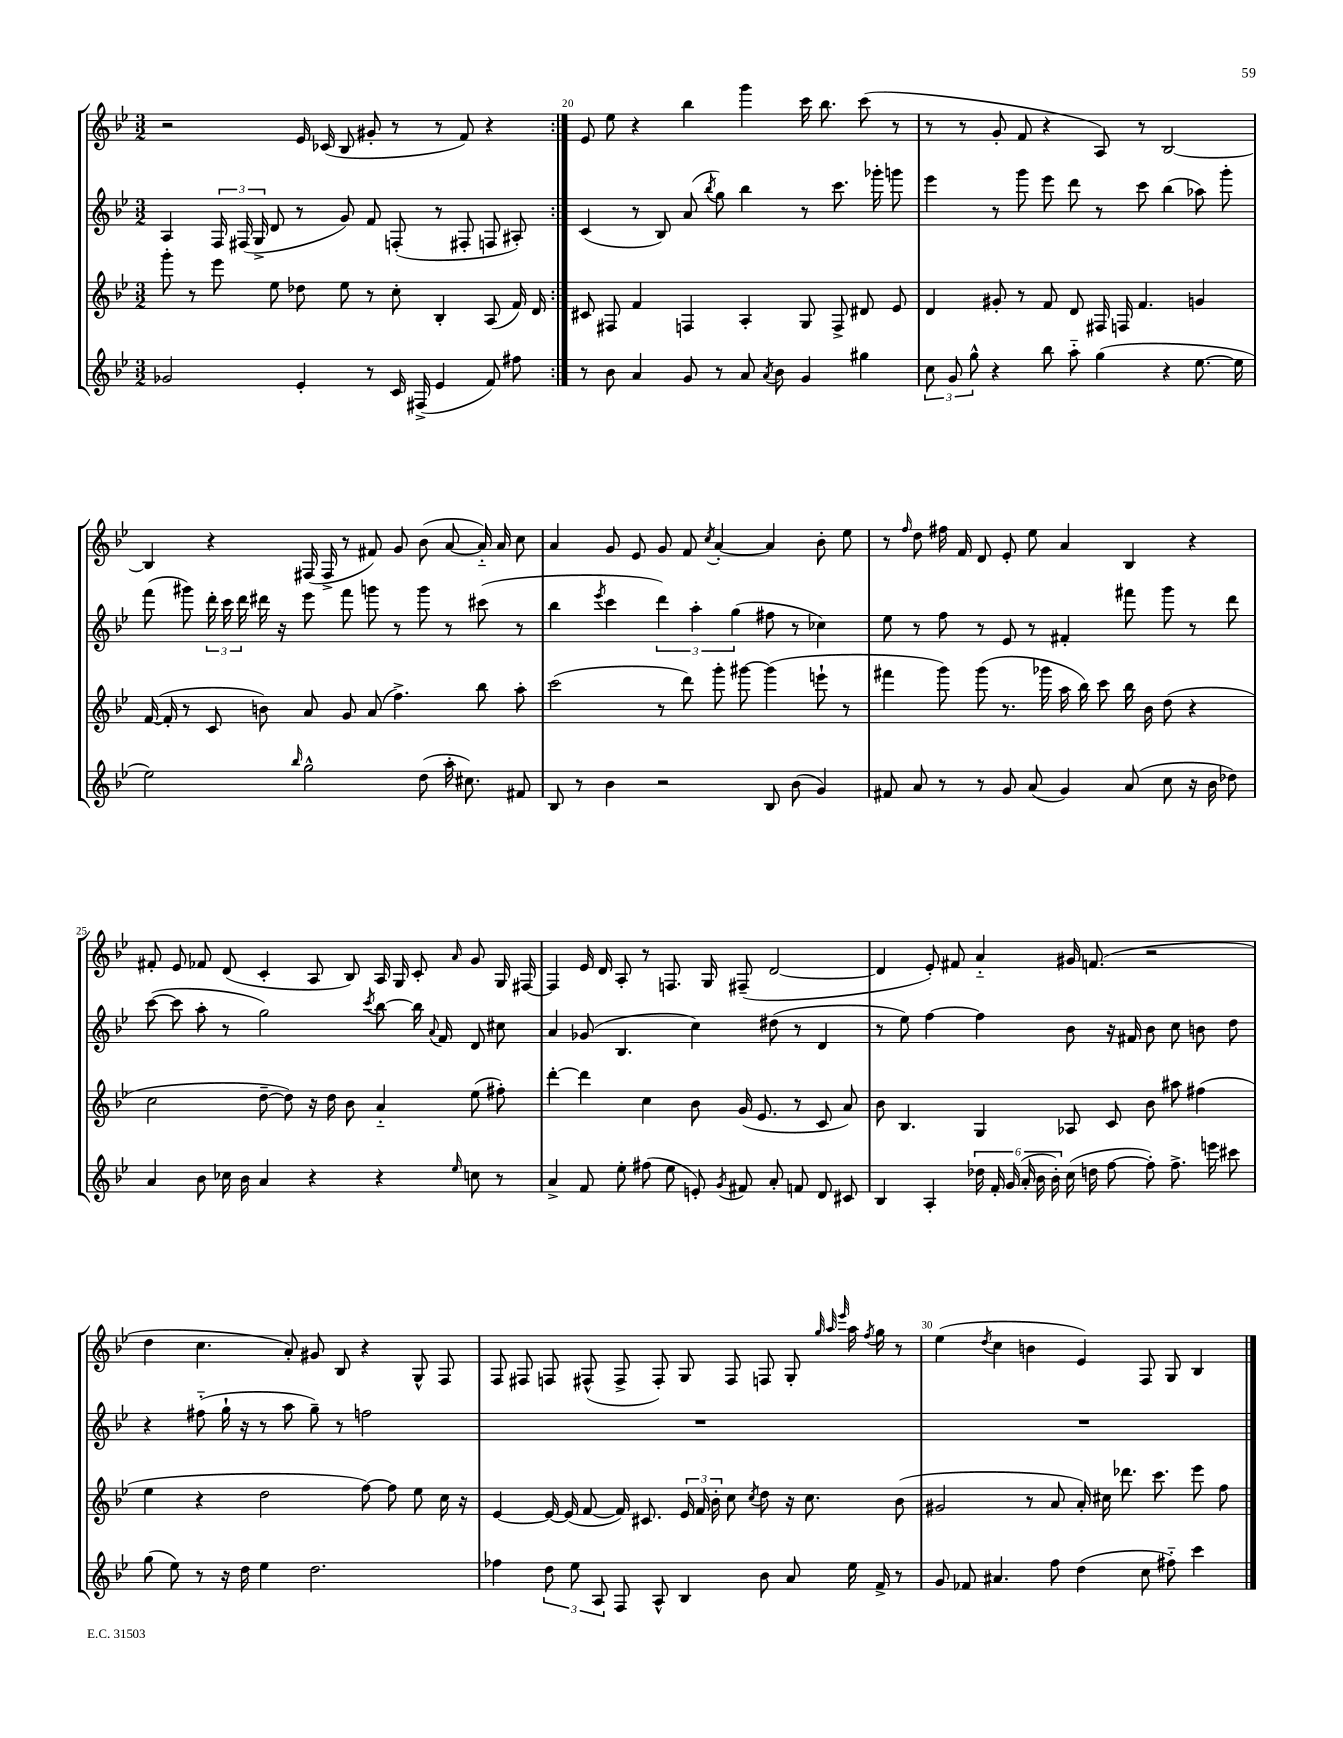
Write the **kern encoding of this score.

**kern	**kern	**kern	**kern
*part4	*part3	*part2	*part1
*staff4	*staff3	*staff2	*staff1
*clefG2	*clefG2	*clefG2	*clefG2
*k[b-e-]	*k[b-e-]	*k[b-e-]	*k[b-e-]
*M3/2	*M3/2	*M3/2	*M3/2
=19	=19	=19	=19
2g-X/	8ggg'\	4A/	2r
.	8r	.	.
.	8eee-\	24F/	.
.	.	(24F#X/	.
.	.	24G^/	.
.	8ee-\	8d/	.
4e-'/	8dd-X\	8r	16e-/
.	.	.	(16c-X/
.	8ee-\	8g/)	8B-/
8r	8r	8f/	8g#X'/
16c/	8cc'\	(8Fn'/	8r
(16F#X^/	.	.	.
4e-/	4B-'/	8r	8r
.	.	8F#X'/	8f/)
8f/)	(8A/	8Fn/	4r
8ff#X\	16f/)	8A#X'/)	.
.	16d/	.	.
=20:|!	=20:|!	=20:|!	=20:|!
8r	8c#X/	(4c/	8e-/
8b-\	8F#X/	.	8ee-\
4a/	4f/	8r	4r
.	.	8B-/)	.
8g/	4Fn/	(8a/	4bb-\
.	.	8qbb-/	.
8r	.	8gg\)	.
8a/	4A'/	4bb-\	4ggg\
8qa/	.	.	.
8b-\	.	.	.
4g/	8G/	8r	16ccc\
.	.	.	8.bb-\
.	8F^/	8.ccc\	.
4gg#X\	8d#X/	.	(8ccc\
.	.	16ggg-X'\	.
.	8e-/	8gggn\	8r
=21	=21	=21	=21
12cc\	4d/	4eee-\	8r
12g/	.	.	.
.	.	.	8r
12gg^^\	.	.	.
4r	8g#X'/	8r	8g'/
.	8r	8ggg\	8f/
8bb-\	8f/	8eee-\	4r
8aa\	8d/	8ddd\	.
(4gg\	16F#X/	8r	8A/)
.	16Fn/	.	.
.	4.f/	8ccc\	8r
4r	.	(4bb-\	[2B-/
[8.ee-\	4gn/	8aa-X\)	.
.	.	8ggg'\	.
16ee-\]	.	.	.
!!LO:LB:g=z
=22	=22	=22	=22
2ee-\)	([16f/	(8fff\	4B-/]
.	16f'/]	.	.
.	8r	8ggg#X\)	.
.	8c/	24ddd'\	4r
.	.	24ccc\	.
.	.	24ddd\	.
.	8bn\)	16ddd#X\	.
.	.	16r	.
16qqbb-/	.	.	.
2gg^^\	8a/	8eee-\	(16F#X/
.	.	.	16F#^/
.	8g/	8fff\	8r
.	(8a/	8gggn\	8f#X/)
.	4.ff^\)	8r	8g/
(8dd\	.	8ggg\	(8b-\
16aa'\	.	8r	[8a/
8.cc#X\)	.	.	.
.	8bb-\	(8ccc#X\	16a/])
.	.	.	16a/
8f#X/	8aa'\	8r	8cc\
=23	=23	=23	=23
8B-/	(2ccc\	4bb-\	4a/
8r	.	.	.
.	.	8qeee-/	.
4b-\	.	4ccc\	8g/
.	.	.	8e-/
2r	8r	6ddd\)	8g/
.	8ddd\)	.	8f/
.	.	6aa'\	.
.	.	.	8qcc/
.	8ggg'\	.	[4a'/
.	.	(6gg\	.
.	[8ggg#X\	.	.
8B-/	(4ggg#\]	8ff#X\	4a/]
(8b-\	.	8r	.
4g/)	8eeen`\	4cc-X\)	8b-'\
.	8r	.	8ee-\
=24	=24	=24	=24
8f#X/	4fff#X\	8ee-\	8r
.	.	.	16qqff/
8a/	.	8r	8dd\
8r	8ggg\)	8ff\	16ff#X\
.	.	.	16f/
8r	(8ggg\	8r	8d/
8g/	8.r	8e-/	8e-'/
(8a/	.	8r	8ee-\
.	16ggg-X\	.	.
4g/)	16aa\	4f#X'/	4a/
.	16bb-\)	.	.
.	8ccc\	.	.
(8a/	16bb-\	8fff#X\	4B-/
.	16b-\	.	.
8cc\	(8dd\	8ggg\	.
16r	4r	8r	4r
16b-\	.	.	.
8dd-X\)	.	8ddd\	.
!!LO:LB:g=z
=25	=25	=25	=25
4a/	2cc\	([8ccc\	8f#X'/
.	.	8ccc\]	8e-/
8b-\	.	8aa'\	8f-X/
16cc-X\	.	8r	(8d/
16b-\	.	.	.
4a/	[8dd~\	2gg\)	4c'/
.	8dd\])	.	.
4r	16r	.	8A/
.	16dd\	.	.
.	8b-\	.	8B-/)
.	.	8qccc/	.
4r	4a/	[8bb-\	16A/
.	.	.	16G/
.	.	16bb-\]	8c'/
.	.	8qqa/	.
.	.	16f/	.
16qqee-/	.	.	16qqa/
8ccn\	(8ee-\	8d/	8g/
8r	8ff#X'\)	8cc#X\	16G/
.	.	.	[16F#X/
=26	=26	=26	=26
4a^/	[4ddd'\	4a/	4F#/]
8f/	4ddd\]	(8g-X/	16e-/
.	.	.	16d/
8ee-'\	.	4.B-/	8A'/
(8ff#X\	4cc\	.	8r
8ee-\	.	.	8.Fn/
8en'/)	8b-\	4cc\)	.
.	.	.	16G/
8qg/	.	.	.
8f#X/	(16g/	.	(8F#X~/
.	8.e-/	.	.
8a'/	.	(8dd#X\	[2d/
8fn/	8r	8r	.
8d/	8c/	4d/	.
8c#X/	8a/)	.	.
=27	=27	=27	=27
4B-/	8b-\	8r	4d/]
.	4.B-/	8ee-\)	.
4A'/	.	[4ff\	8e-'/)
.	.	.	8f#X/
24dd-X\	4G/	4ff\]	4a/
24f'/	.	.	.
(24g/	.	.	.
24a'/	.	.	.
24b-\	.	.	.
24b-'\)	.	.	.
(16cc\	8A-X/	8b-\	16g#X/
16ddn\	.	.	(8.fn/
[8ff\	8c/	16r	.
.	.	16f#X/	.
8ff'\])	8b-\	8b-\	2r
8.ff^\	8aa#X\	8cc\	.
.	(4ff#X\	8bn\	.
16eeen\	.	.	.
8ccc#X\	.	8dd\	.
!!LO:LB:g=z
=28	=28	=28	=28
(8gg\	4ee-\	4r	4dd\
8ee-\)	.	.	.
8r	4r	(8ff#X\	4.cc\
16r	.	16gg`\	.
16dd\	.	16r	.
4ee-\	2dd\	8r	.
.	.	8aa\	8a'/)
2.dd\	.	8gg~\)	8g#X/
.	.	8r	8B-/
.	[8ff\)	2ffn\	4r
.	8ff\]	.	.
.	8ee-\	.	8G^^/
.	16cc\	.	8F/
.	16r	.	.
=29	=29	=29	=29
4ff-X\	[4e-/	1.r	8F/
.	.	.	8F#X/
12dd\	16e-/_	.	8Fn/
.	(16e-/]	.	.
12ee-\	.	.	.
.	[8f/	.	(8F#X^^/
12A/	.	.	.
8F/	16f/])	.	8F#^/
.	8.c#X/	.	.
8A^^/	.	.	8F#'/)
4B-/	24e-/	.	8G/
.	24f/	.	.
.	24b-'\	.	.
.	8cc\	.	8F#/
.	8qcc/	.	.
8b-\	8dd\	.	8Fn/
8a/	16r	.	8G'/
.	8.cc\	.	.
.	.	.	32qqgg/
.	.	.	32qqaa/
.	.	.	32qqeee-/
16ee-\	.	.	16aa\
.	.	.	8qff/
16f^/	.	.	16gg\
8r	(8b-\	.	8r
=30	=30	=30	=30
8g/	2g#X/	1.r	(4ee-\
8f-X/	.	.	.
.	.	.	8qdd/
4.a#X/	.	.	4cc\
.	8r	.	4bn\
8ff\	8a/	.	.
(4dd\	16a'/)	.	4e-/)
.	16cc#X\	.	.
.	8.ddd-X\	.	.
8cc\	.	.	8F/
.	8.ccc\	.	.
8ff#X\)	.	.	8G/
4ccc\	8eee-\	.	4B-/
.	8ff\	.	.
==	==	==	==
*-	*-	*-	*-
